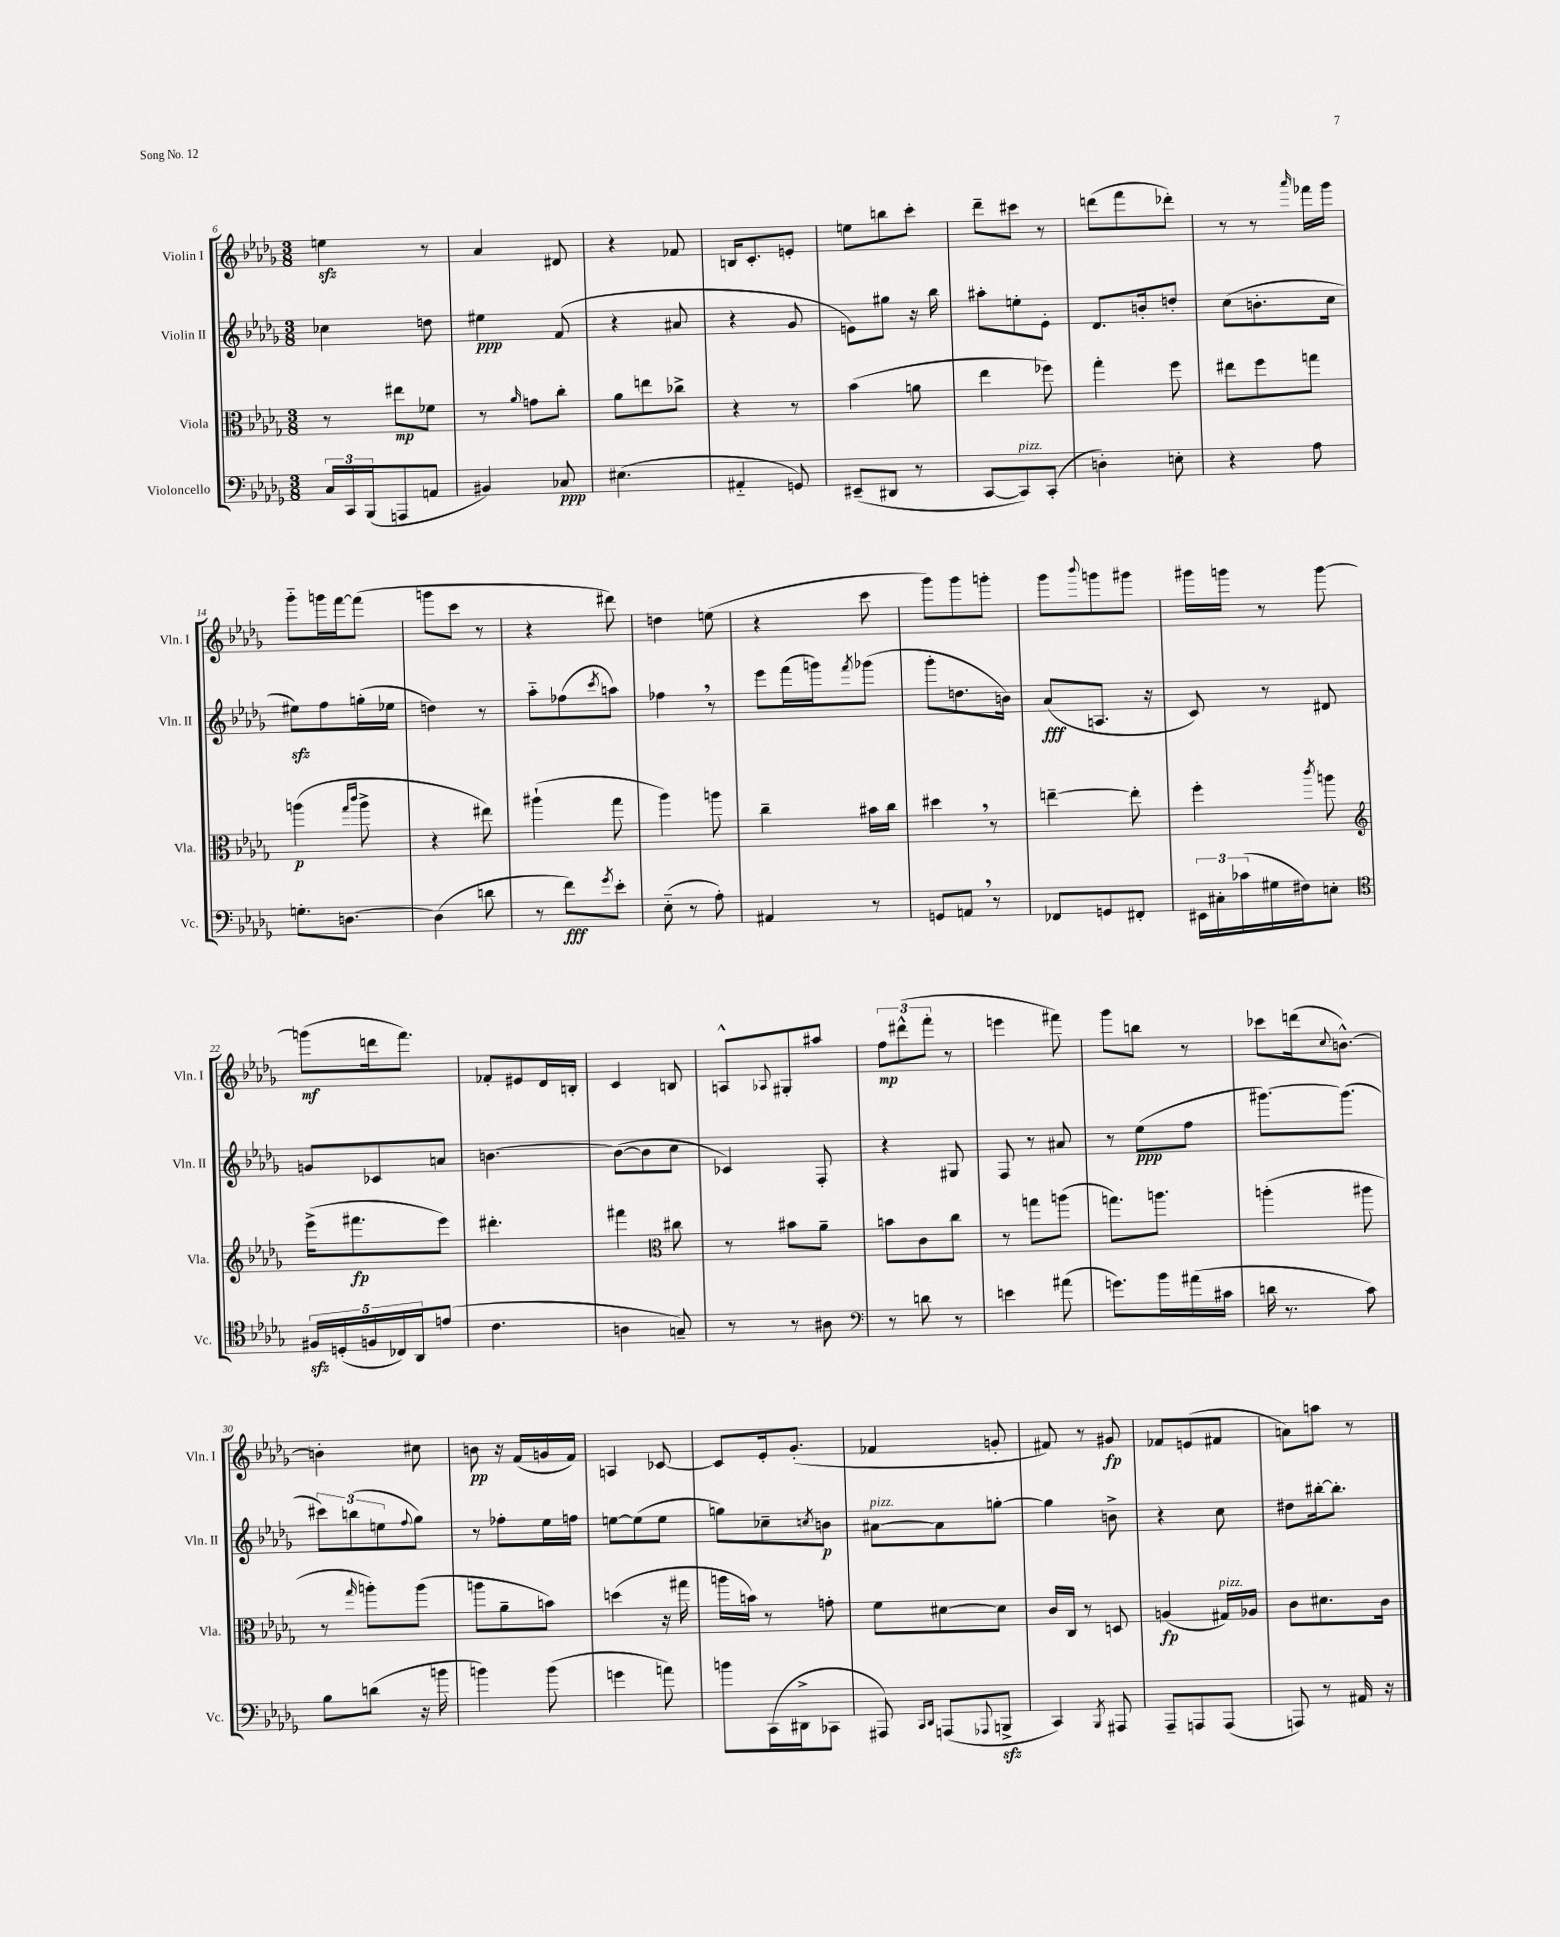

**kern	**kern	**kern	**kern
*staff4	*staff3	*staff2	*staff1
*clefF4	*clefC3	*clefG2	*clefG2
*k[b-e-a-d-g-]	*k[b-e-a-d-g-]	*k[b-e-a-d-g-]	*k[b-e-a-d-g-]
*M3/8	*M3/8	*M3/8	*M3/8
24C/LL	8r	4cc-\	4ee\
24CC/	.	.	.
(24BBB-/J	.	.	.
8AAA/	8ee#\L	.	.
8AA/J	8f-\J	8dd\	8r
=	=	=	=
4BB#/)	8r	4ee#\	4a-/
.	16qqa-/	.	.
.	8g\L	.	.
8C-/	8cc'\J	(8f/	8d#/
=	=	=	=
(4.E#\	8a-\L	4r	4r
.	8ee\	.	.
.	8cc-^\J	8a#/	8f-/
=	=	=	=
4AA#'~/	4r	4r	16B/LK
.	.	.	8.c'/
8GG/)	8r	8g-/	8e'/J
=	=	=	=
(8EE#~/L	(4b-\	8e\L)	8ee\L
8DD#/J	.	8gg#\J	8bb\
8r	8a\	16r	8ccc'\J
.	.	16bb-\	.
=	=	=	=
[8CC/L	4ee-\	8aa#'\L	8ddd-~\L
8CC/])	.	8ee'\	8ccc#\J
(8CC'/J	8ff-\)	8e-'\J	8r
=	=	=	=
4D'\)	4gg-'\	8.d-/L	(8ddd\L
.	.	.	8fff\
.	.	16b'/k	.
8E'\	8ff\	8dd'/J	8ddd-'\J)
=	=	=	=
4r	8ee#\L	(8cc\L	8r
.	8ff\	8.b'\	8r
.	.	.	16qqaaa-/
8A-\	8gg\J	.	16fff-\LL
.	.	16cc\Jk	16ggg-\JJ
=	=	=	=
8.G'\L	(4aa\	8ee#\L)	8ggg-'~\L
.	.	8ff\	16ggg\L
[8.D\J	.	.	[16fff\J
.	16qqgg-/LL	.	.
.	16qqccc/JJ	.	.
.	8aa^\	(16gg'\L	(8fff\]J
.	.	16ee-\JJ	.
=	=	=	=
(4D\]	4r	4dd\)	8ggg\L
.	.	.	8ccc\J
8d\	8ee#\)	8r	8r
=	=	=	=
8r	(4aa#`\	8aa-'~\L	4r
8f\L)	.	(8ff-\	.
8qg-/	.	8qccc/	.
8e-'\J	8gg-\	8aa\J)	8ddd#\)
=	=	=	=
(8E-'~\	4aa-\)	4ff-\	4dd\
8r	.	.	.
8A-'\)	8aa\	8r	(8ee\
=	=	=	=
4AA#/	4cc~\	8eee-\L	4r
.	.	(16fff\L	.
.	.	16ggg\J)	.
.	.	8qfff/	.
8r	16b#\LL	(8ggg-\J	8ccc\
.	16cc\JJ	.	.
=	=	=	=
8GG/L	4dd#\	8ggg-'\L	8ggg-\L)
8AA/J	.	8.dd\	8ggg-\
8r	8r	.	8ggg'\J
.	.	16b\Jk)	.
=	=	=	=
8FF-/L	[4ee~\	(8a-/L	8ggg-\L
.	.	.	8qqbbb-/
8GG/	.	8.A/J	8ggg\
8FF#'/J	8ee'\]	.	8ggg#\J
.	.	16r	.
=	=	=	=
24EE#\LL	4ff'\	8c/)	16ggg#\LL
24C#'\	.	.	.
.	.	.	16ggg\JJ
(24c-\	.	.	.
16G#\	.	8r	8r
16F#\J)	.	.	.
.	8qccc/	.	.
8E'\J	8aa\	8d#/	[8ggg\
=	=	=	=
*clefC4	*clefG2	*	*
20F#/LL	(16eee-^\LK	8g/L	(8ggg\]L
(20D'/	.	.	.
.	8.fff#\	.	.
20F/	.	.	.
.	.	8c-/	16ddd\k
20C-/)	.	.	.
.	.	.	8.fff\J)
20AA-/J	.	.	.
(8e/J	8eee-\J)	8a/J	.
=	=	=	=
4.c\	4.ddd#'\	[4.b\	8f-'/L
.	.	.	8e#/
.	.	.	16d-/L
.	.	.	16B'/JJ
=	=	=	=
4A\	4fff#\	(8b\_L	4c/
.	.	8b\]	.
*	*clefC3	*	*
8G~/)	8cc#\	8cc\J	8B/
=	=	=	=
8r	8r	4c-/)	8A^^/L
.	.	.	8qqA-/
8r	8b#\L	.	8G#'/
8A#\	8a-~\J	8F'/	8aa#/J
=	=	=	=
*clefF4	*	*	*
8r	8b\L	4r	12ff\L
.	.	.	(12ddd#^^\
8d\	8c\	.	.
.	.	.	12fff'\J
8r	8cc\J	8G#/	8r
=	=	=	=
4e\	8r	8F/	4eee\
.	8gg\L	8r	.
(8a#\	(8aa\J	8a#/	8fff#\)
=	=	=	=
8.g\L)	8.gg\L)	8r	8ggg-\L
.	.	(8ee-\L	8bb\J
16b-\L	8.aa\J	.	.
(16a#\	.	8ff\J	8r
16c#\JJ	.	.	.
=	=	=	=
16d\	(4aa'\	[8.ggg#\L)	8ccc-\L
8.r	.	.	.
.	.	.	(16ddd\k
.	.	.	8qqcc/
.	.	(8.ggg#\]J	[8.b^^\J)
8c\)	8aa#\	.	.
=	=	=	=
8B-\L	8r	12ccc#\L)	4b'\]
.	.	(12bb\	.
.	16qqgg-/	.	.
(8d\J	8aa'\L)	.	.
.	.	12ee\	.
.	.	8qqff/	.
16r	(8aa\J	8gg-\J)	8cc#\
16b\	.	.	.
=	=	=	=
4b\)	8aa\L	8r	8b\
.	8a-~\	8ff-'\L	16r
.	.	.	(16f/LL
(8b\	8b\J)	16ee-\L	16g/
.	.	16ff\JJ	16f/JJ)
=	=	=	=
4g\	(4dd\	[8ee\L	4A/
.	.	(8ee\]	.
8a\)	16r	8ee\J	[8c-/
.	16gg#\	.	.
=	=	=	=
8b\L	16aa\LL	8gg\L)	8c-/]L
.	16b\JJ)	.	.
(16CC\L	8r	8cc-~\	16e-'/k
16DD#^\J	.	.	(8.g-'/J
.	.	8qcc/	.
8CC-\J	8g'\	8b\J	.
=	=	=	=
8AAA#/)	8f\L	[8a#\L	4f-/
16qqCC/LL	.	.	.
16qqDD-/JJ	.	.	.
(8AAA/L	[8d#\	8a#\]	.
8qqAAA-/	.	.	.
8BBB^/J	8d#\]J	[8gg'\J	8g'/
=	=	=	=
4CC/)	16c/LL	4gg\]	8f#/)
.	16C/JJ	.	.
.	8r	.	8r
8qBBB-/	.	.	.
8AAA#/	8D/	8b^\	8g#/
=	=	=	=
8AAA-~/L	(4A/	4r	8f-/L
8AAA/	.	.	(8e/
(8AAA/J	16G#/LL)	8cc\	8f#/J
.	16A-/JJ	.	.
=	=	=	=
8AAA/)	8c\L	8dd#\L	8a\L)
8r	8.d#\	[16bb#'\k	8aa\J
.	.	8.bb#'\]J	.
16AA#/	.	.	8r
16r	16c\Jk	.	.
==	==	==	==
*-	*-	*-	*-
